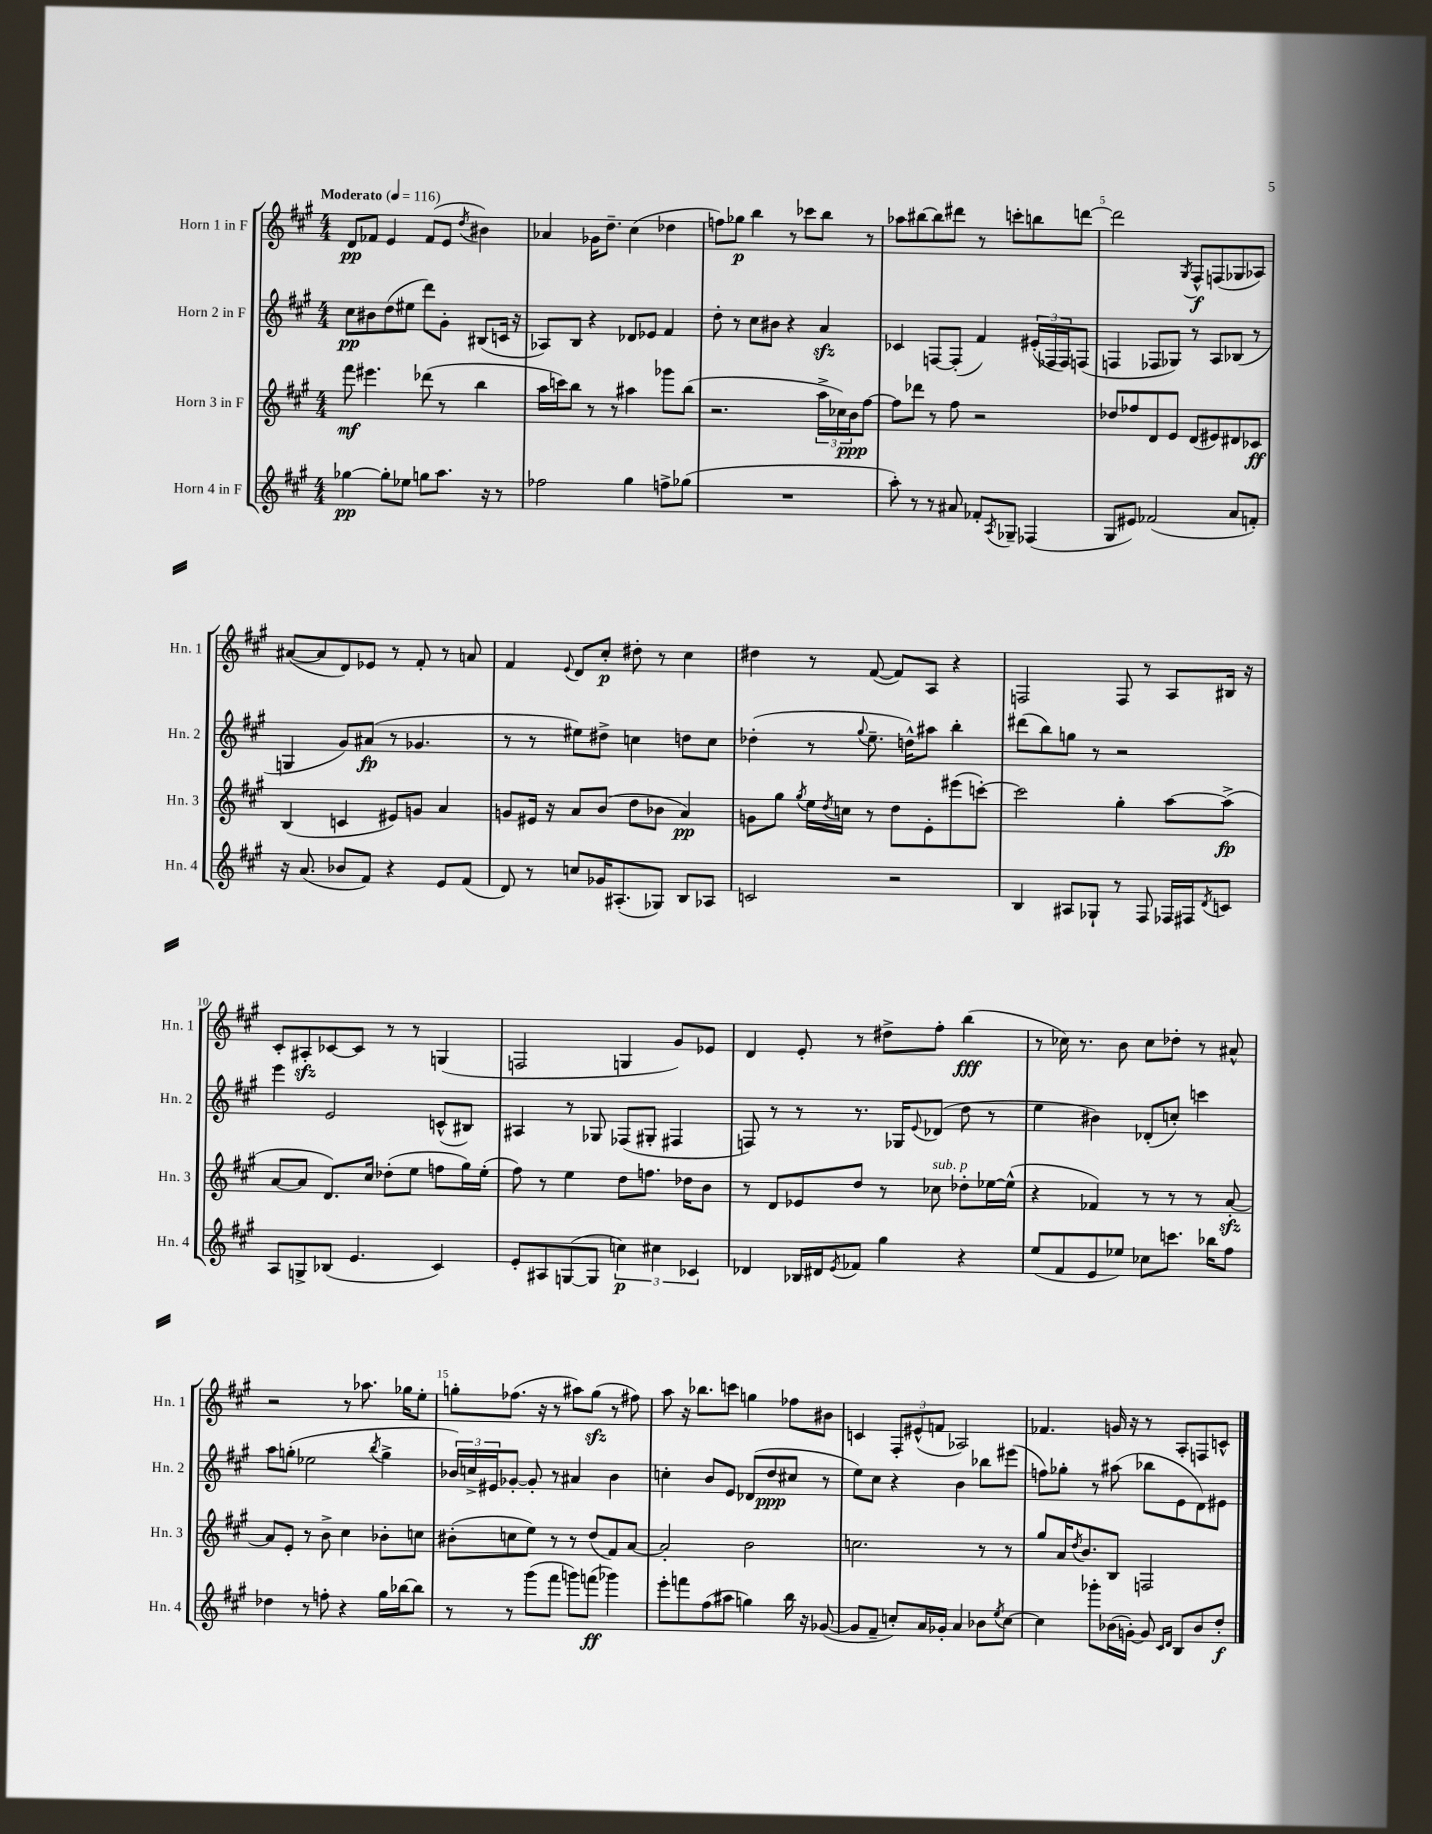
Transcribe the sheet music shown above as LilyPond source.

<<
\new StaffGroup <<
\new Staff = "s0" \with { instrumentName = "Horn 1 in F" shortInstrumentName = "Hn. 1" } {
    \clef treble \key a \major \numericTimeSignature \time 4/4 \tempo "Moderato" 4 = 116
    d'8\pp fes'8 e'4 fes'8( e'8 \acciaccatura { d''8 } bis'4) |
    aes'4 ges'16 d''8.-- cis''4( des''4 |
    f''8) ges''8\p b''4 r8 ces'''8 b''8 r8 |
    aes''8 bis''8~ bis''8 dis'''8 r8 c'''8-. b''8 d'''8~ |
    d'''2 \acciaccatura { gis8 } fis8-^\f f8( ges8 aes8) |
    ais'8~( ais'8 d'8) ees'8 r8 fis'8-. r8 a'8 |
    fis'4 \appoggiatura { e'8 } d'8 cis''8-.\p dis''8-. r8 cis''4 |
    dis''4 r8 fis'8~( fis'8) a8 r4 |
    f2 f8 r8 a8 bis16 r16 |
    cis'8-. ais8-.\sfz ces'8~ ces'8 r8 r8 g4( |
    f2 g4 gis'8) ees'8 |
    d'4 e'8-. r8 dis''8-> fis''8-. b''4\fff( |
    r8 ces''16) r8. b'8 ces''8 des''8-. r8 ais'8-^ |
    r2 r8 aes''8. ges''16 e''8-. |
    g''8-. fes''8.( r16 r8 ais''8) g''8\sfz( r8 fis''8) |
    a''8 r16 bes''8. c'''8 g''4 fes''8 bis'8 |
    c'4 \tuplet 3/2 { fis8-. eis'8-^( f'8 } aes2) |
    fes'4. g'16 r16 r8 a8-. f8 c'8-^ \bar "|." |
}
\new Staff = "s1" \with { instrumentName = "Horn 2 in F" shortInstrumentName = "Hn. 2" } {
    \clef treble \key a \major \numericTimeSignature \time 4/4
    cis''8\pp bis'8 d''8( eis''8 d'''8) gis'8-. bis8( c'16 r16 |
    aes8) b8 r4 des'8 ees'8 fis'4 |
    d''8-. r8 cis''8 bis'8 r4 a'4\sfz |
    ces'4 f8~ f8-.( fis'4) \tuplet 3/2 { eis'16-.( fes16 fes16) } f8( |
    f4 fes8 ges8) r8 a8 bes8( r8 |
    g4 gis'8) ais'8\fp( r8 ges'4. |
    r8 r8 eis''8) dis''8-> c''4 d''8 c''8 |
    des''4-.( r8 \appoggiatura { gis''8 } e''8.-- d''16-^) ais''8 b''4-. |
    dis'''8( b''8) g''8 r8 r2 |
    e'''4 e'2 c'8-^( bis8) |
    ais4 r8 ges8 fes8( gis8-. fis4 |
    f8) r8 r8 r8. ges16 \appoggiatura { e'8 } des'8( d''8 r8 |
    e''4 bis'4) des'8-.( c''8-.) c'''4 |
    a''8 g''8-.( ees''2 \acciaccatura { b''8 } g''4-> |
    \tuplet 3/2 { bes'16) c''16-> eis'16 } ges'8~-. ges'8-. r8 ais'4 bes'4 |
    c''4-. b'8 e'8 des'8( d''8\ppp cis''8 r8 |
    e''8) cis''8 r4 b'4 bes''8 eis'''8( |
    f''8) ges''8-. r8 ais''8( bes''8 e'8 d'8) eis'8 \bar "|." |
}
\new Staff = "s2" \with { instrumentName = "Horn 3 in F" shortInstrumentName = "Hn. 3" } {
    \clef treble \key a \major \numericTimeSignature \time 4/4
    fis'''8\mf eis'''4. des'''8( r8 b''4 |
    a''16 c'''16) b''8 r8 r8 ais''4 ges'''8 b''8( |
    r2. \tuplet 3/2 { a''16-> ces''16) b'16\ppp } fis''8~ |
    fis''8 des'''8 r8 fis''8 r2 |
    des''8 fes''8 d'8 e'8 d'8( eis'8) dis'8 ces'8\ff |
    b4( c'4 eis'8) g'8 a'4 |
    g'8 eis'16 r16 a'8 b'8( d''8 bes'8 a'4\pp) |
    g'8 gis''8 \acciaccatura { gis''8 } e''16 \acciaccatura { d''8 } c''16 r8 d''8 e'8-. eis'''8( c'''8~-.) |
    c'''2 gis''4-. a''8~ a''8->\fp( |
    a'8~ a'8 d'8.) cis''16 des''8-.( e''8 f''8 gis''16) e''16-.( |
    fis''8) r8 e''4 d''8 f''8. des''16 b'8 |
    r8 d'8 ees'8 d''8 r8 ces''8^\markup { \italic "sub. p" } des''8-. ees''16~ ees''16-^( |
    r4 fes'4) r8 r8 r8 a'8~-.\sfz |
    a'8 e'8-. r8 b'8-> cis''4 bes'8-. c''8 |
    bis'8-.( c''8 e''8) r8 r8 d''8( fis'8) a'8~ |
    a'2-. b'2 |
    c''2. r8 r8 |
    gis''8 a'16 \acciaccatura { d''8 } b'8. b8 f2 \bar "|." |
}
\new Staff = "s3" \with { instrumentName = "Horn 4 in F" shortInstrumentName = "Hn. 4" } {
    \clef treble \key a \major \numericTimeSignature \time 4/4
    ges''4~\pp ges''8-. ees''8 g''8 a''8. r16 r8 |
    fes''2 gis''4 f''8-> ges''8( |
    R1 |
    a''8-.) r8 r8 ais'8 fes'8-. \acciaccatura { a8 } ges8-- fes4( |
    gis8 eis'8) fes'2( a'8 f'8-.) |
    r16 a'8.( bes'8 fis'8) r4 e'8 fis'8( |
    d'8) r8 c''8 ges'16 ais8.-.( ges8) b8 aes8 |
    c'2 r2 |
    b4 ais8 ges8-! r8 fis8 fes16 fis16 \acciaccatura { d'8 } c'8 |
    a8 g8-> bes8( e'4. cis'4) |
    e'8-. ais8 g8~( g8 \tuplet 3/2 { c''4\p) cis''4 ces'4 } |
    des'4 bes16 dis'16 \acciaccatura { e'8 } fes'8 gis''4 r4 |
    e''8( fis'8 e'8 ees''8) ces''8 c'''8. bes''16 fis''8 |
    des''4 r8 f''8-. r4 gis''16 bes''16~ bes''8 |
    r8 r8 gis'''8( fis'''8 g'''8) f'''8\ff( ges'''4) |
    e'''8-. f'''8 fis''8( ais''8 g''4) b''16 r16 ges'8~( |
    ges'8 fis'8-- c''8-.) a'16 ges'16-. a'4 bes'8 \acciaccatura { e''8 } c''8~ |
    c''4 ges'''8-. bes'16( g'16~-.) g'8 \grace { cis'16 d'16 } b8 bes'8 d''8-.\f \bar "|." |
}
>>
>>
\layout { \context { \Score \override BarNumber.break-visibility = ##(#f #t #t) barNumberVisibility = #(every-nth-bar-number-visible 5) } }
